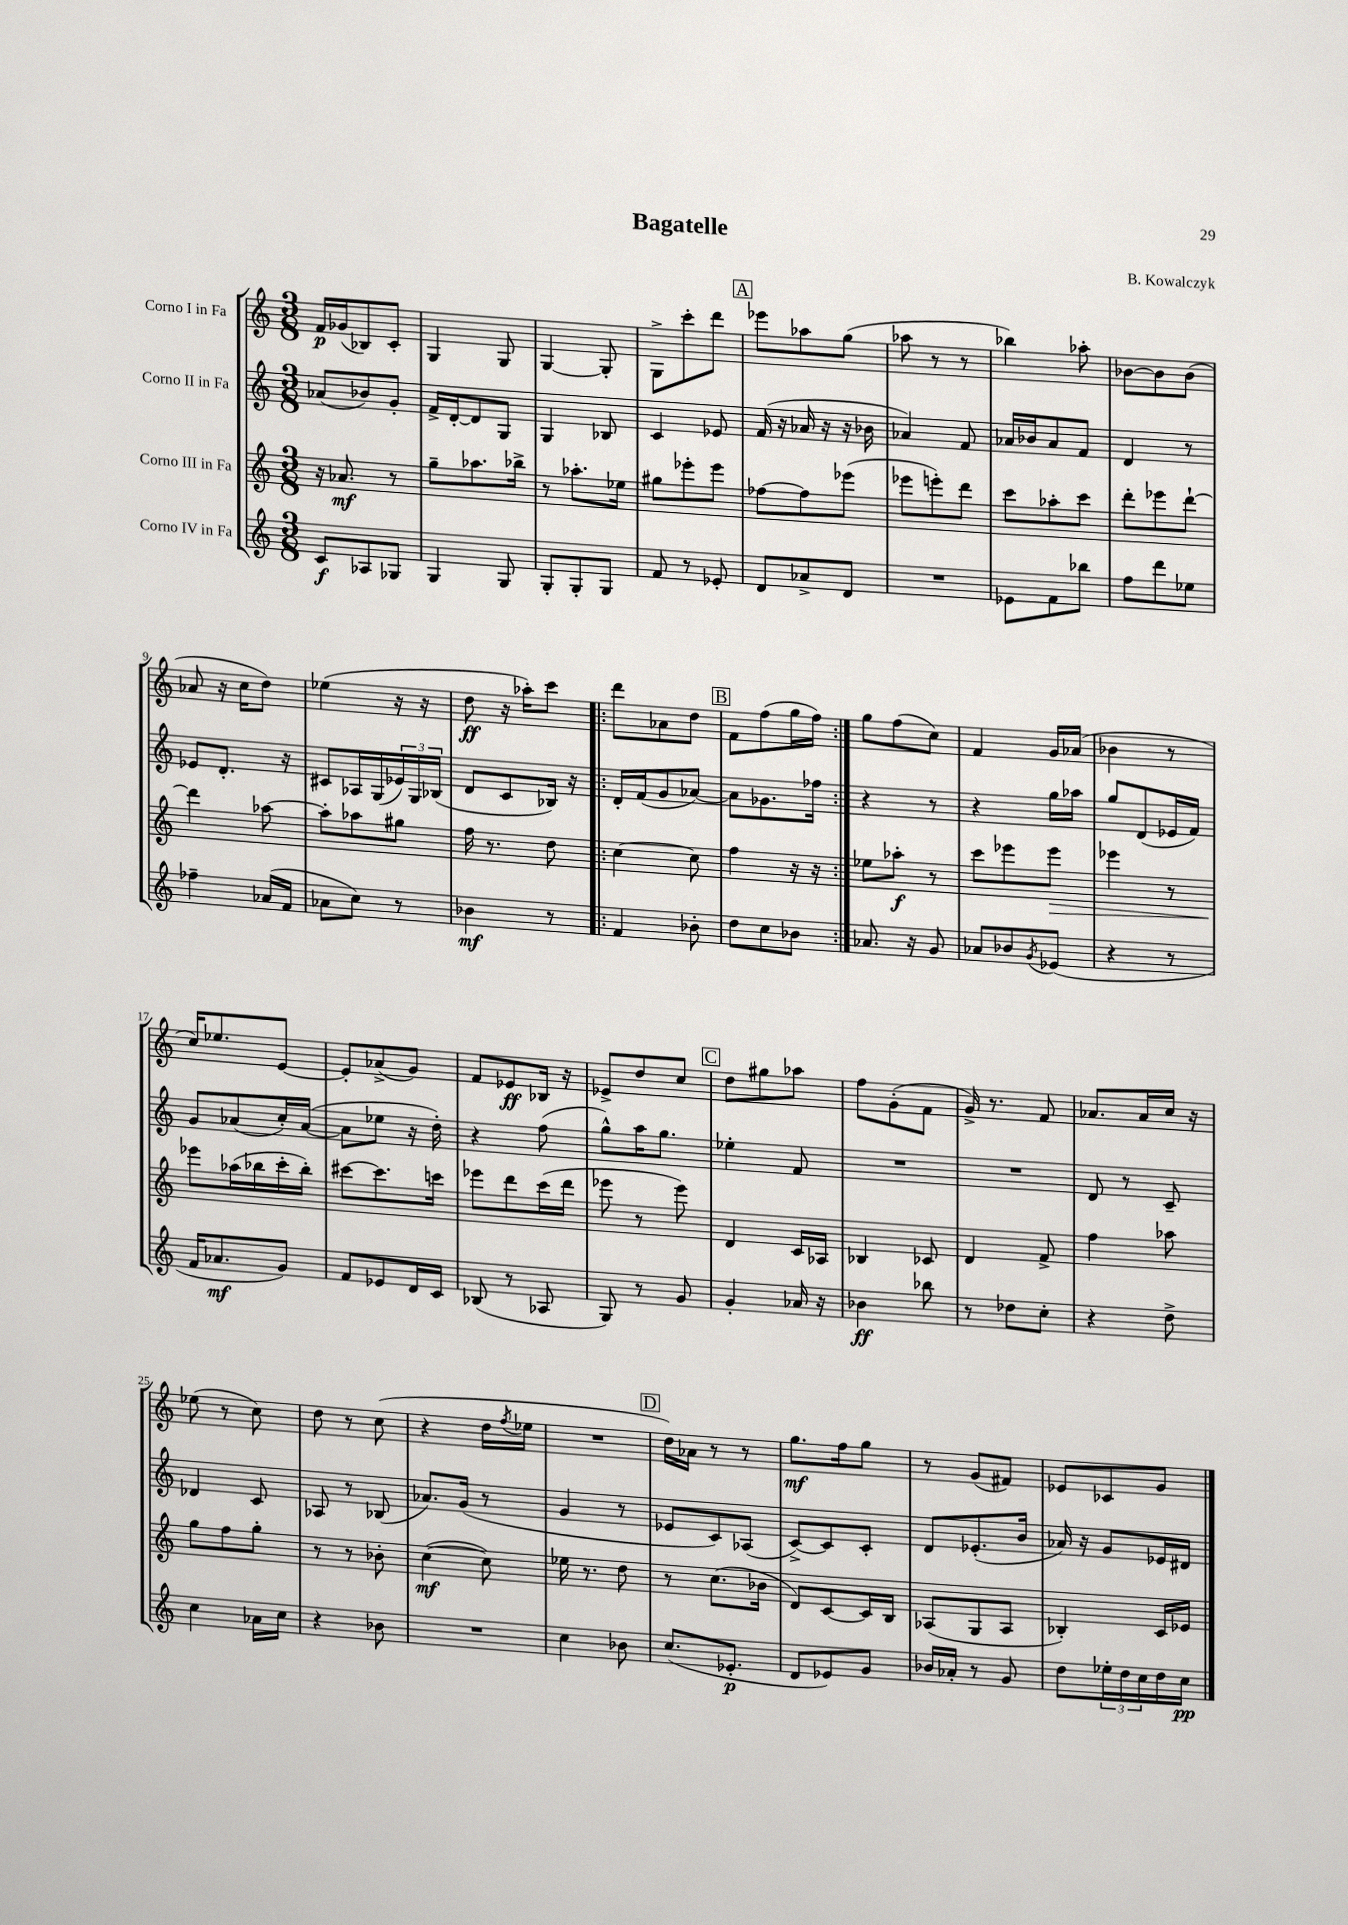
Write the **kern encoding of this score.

**kern	**dynam	**kern	**dynam	**kern	**kern	**dynam
*part4	*part4	*part3	*part3	*part2	*part1	*part1
*staff4	*staff4	*staff3	*staff3	*staff2	*staff1	*staff1
*I"Corno IV in Fa	*	*I"Corno III in Fa	*	*I"Corno II in Fa	*I"Corno I in Fa	*
*clefG2	*	*clefG2	*	*clefG2	*clefG2	*
*k[]	*	*k[]	*	*k[]	*k[]	*
*M3/8	*	*M3/8	*	*M3/8	*M3/8	*
=1	=1	=1	=1	=1	=1	=1
8c/L	f	16r	.	(8a-X/L	16f/LL	p
.	.	8.a-X/	mf	.	(16g-X/J	.
8A-X/	.	.	.	8b-X/)	8B-X/)	.
8G-X/J	.	8r	.	8g'/J	8c'/J	.
=2	=2	=2	=2	=2	=2	=2
4G/	.	8gg~\L	.	16f^/LL	4G/	.
.	.	.	.	[16d'/J	.	.
.	.	8.aa-X\	.	8d/]	.	.
8G/	.	.	.	8G/J	8G/	.
.	.	16bb-X^\Jk	.	.	.	.
=3	=3	=3	=3	=3	=3	=3
8G'/L	.	8r	.	4G/	[4G/	.
8G'/	.	8.aa-X'\L	.	.	.	.
8G/J	.	.	.	8B-X/	8G'/]	.
.	.	16ee-X\Jk	.	.	.	.
=4	=4	=4	=4	=4	=4	=4
8f/	.	8gg#X\L	.	4c/	8G^\L	.
8r	.	8eee-X'\	.	.	8ccc'\	.
8e-X'/	.	8eee-\J	.	8e-X/	8ddd\J	.
!!LO:REH:place=s1:t=A
=5	=5	=5	=5	=5	=5	=5
8d/L	.	[8ff-X\L	.	(16f/	8eee-X\L	.
.	.	.	.	16r	.	.
8a-X^/	.	8ff-\]	.	16a-X/	8aa-X\	.
.	.	.	.	16r	.	.
8d/J	.	(8eee-X\J	.	16r	(8gg\J	.
.	.	.	.	16b-X\	.	.
=6	=6	=6	=6	=6	=6	=6
4.r	.	8eee-X\L	.	4a-X/)	8aa-X\	.
.	.	8eeen'\)	.	.	8r	.
.	.	8ddd\J	.	8f/	8r	.
=7	=7	=7	=7	=7	=7	=7
8e-X\L	.	8ccc\L	.	16a-X/LL	4bb-X\)	.
.	.	.	.	16b-X/J	.	.
8f\	.	8aa-X'\	.	8a-/	.	.
8bb-X\J	.	8ccc\J	.	8f/J	8aa-X'\	.
=8	=8	=8	=8	=8	=8	=8
8ff\L	.	8ddd'\L	.	4d/	[8b-X\L	.
8ddd\	.	8eee-X\	.	.	8b-\]	.
8ee-X\J	.	[8ddd`\J	.	8r	(8b-\J	.
!!LO:LB:g=z
=9	=9	=9	=9	=9	=9	=9
4ff-X~\	.	4ddd\]	.	8e-X/L	8a-X/	.
.	.	.	.	8.d'/J	16r	.
.	.	.	.	.	16cc\KL	.
(16a-X/LL	.	[8aa-X\	.	.	8dd\J)	.
16f/JJ	.	.	.	16r	.	.
=10	=10	=10	=10	=10	=10	=10
8a-X\L	.	8aa-'\L]	.	8c#X/L	(4ee-X\	.
8cc\J)	.	8aa-X\	.	16A-X/L	.	.
.	.	.	.	(16G/	.	.
8r	.	8gg#X\J	.	24e-X/)	16r	.
.	.	.	.	24G/	.	.
.	.	.	.	.	16r	.
.	.	.	.	(24B-X/JJ	.	.
=11	=11	=11	=11	=11	=11	=11
4b-X\	mf	16ff\	.	8d/L	8dd\	ff
.	.	8.r	.	.	.	.
.	.	.	.	8c/	16r	.
.	.	.	.	.	16aa-X'\KL)	.
8r	.	8dd\	.	16B-X/Jk)	8ccc\J	.
.	.	.	.	16r	.	.
=12!|:	=12!|:	=12!|:	=12!|:	=12!|:	=12!|:	=12!|:
4f/	.	[4cc\	.	16d'/LL	8ddd\L	.
.	.	.	.	(16f/J	.	.
.	.	.	.	8g/	8a-X\	.
8b-X'\	.	8cc\]	.	[8a-X/J)	8dd\J	.
!!LO:REH:place=s1:t=B
=13	=13	=13	=13	=13	=13	=13
8dd\L	.	4ff\	.	8a-\L]	8f\L	.
8cc\	.	.	.	8.g-X\	(8ff\	.
8b-X\J	.	16r	.	.	16gg\L	.
.	.	16r	.	16ff-X\Jk	16ff\JJ)	.
=14:|!	=14:|!	=14:|!	=14:|!	=14:|!	=14:|!	=14:|!
8.a-X/	.	8ee-X\L	.	4r	8gg\L	.
.	.	8aa-X'\J	f	.	(8ff\	.
16r	.	.	.	.	.	.
8g/	.	8r	.	8r	8cc\J)	.
=15	=15	=15	=15	=15	=15	=15
8a-X/L	.	8ccc\L	.	4r	4f/	.
8b-X/	.	8eee-X\	.	.	.	.
8qg/	.	.	.	.	.	.
!	!	!	!LO:HP:b	!	!	!
(8e-X/J	.	8eee-\J	>	16gg\LL	16g/LL	.
.	.	.	.	16aa-X\JJ	(16a-X/JJ	.
=16	=16	=16	=16	=16	=16	=16
4r	.	4eee-X\	.	8gg/L	4b-X\	.
.	.	.	.	(8d/	.	.
8r	.	8r	.	16e-X/L	8r	.
.	.	.	.	16f/JJ)	.	.
!!LO:LB:g=z
=17	=17	=17	=17	=17	=17	=17
16f/KL	.	8eee-X\L	.	8g/L	16cc/KL)	.
8.a-X/	mf	.	.	.	8.ee-X/	.
.	.	(16aa-X\L	]	(8a-X/	.	.
.	.	16bb-X\	.	.	.	.
8g/J)	.	16ccc'\	.	16cc'/L)	[8e/J	.
.	.	16bb-'\JJ)	.	([16a-/JJ	.	.
=18	=18	=18	=18	=18	=18	=18
8f/L	.	[8ccc#X\L	.	8a-\L]	8e'/L]	.
8e-X/	.	8.ccc#\]	.	8ee-X\J	(8a-X^/	.
16d/L	.	.	.	16r	8g/J)	.
16c/JJ	.	16cccn\Jk	.	16dd'\)	.	.
=19	=19	=19	=19	=19	=19	=19
(8B-X/	.	8eee-X\L	.	4r	8f/L	.
8r	.	8ddd\	.	.	8e-X/	ff
8A-X/	.	(16ccc\L	.	(8ff\	16B-X/Jk	.
.	.	16ddd\JJ	.	.	16r	.
=20	=20	=20	=20	=20	=20	=20
8G/)	.	8eee-X\	.	8gg^^\L)	8e-X^/L	.
8r	.	8r	.	16aa\K	8dd/	.
.	.	.	.	8.gg\J	.	.
8g/	.	8eee-\)	.	.	8cc/J	.
!!LO:REH:place=s1:t=C
=21	=21	=21	=21	=21	=21	=21
4g'/	.	4d/	.	4ee-X'\	8dd\L	.
.	.	.	.	.	8gg#X\	.
16a-X/	.	16c/LL	.	8f/	8aa-X\J	.
16r	.	16A-X/JJ	.	.	.	.
=22	=22	=22	=22	=22	=22	=22
4b-X\	ff	4B-X/	.	4.r	8ff\L	.
.	.	.	.	.	(8g'\	.
8bb-X\	.	8c-X/	.	.	8f\J	.
=23	=23	=23	=23	=23	=23	=23
8r	.	4d/	.	4.r	16g^/)	.
.	.	.	.	.	8.r	.
8dd-X\L	.	.	.	.	.	.
8cc'\J	.	8f^/	.	.	8f/	.
=24	=24	=24	=24	=24	=24	=24
4r	.	4ff\	.	8d/	8.a-X/L	.
.	.	.	.	8r	.	.
.	.	.	.	.	16a-/L	.
8dd^\	.	8aa-X\	.	8c~/	16cc/JJ	.
.	.	.	.	.	16r	.
!!LO:LB:g=z
=25	=25	=25	=25	=25	=25	=25
4cc\	.	8gg\L	.	4d-X/	(8ee-X\	.
.	.	8ff\	.	.	8r	.
16a-X\LL	.	8gg'\J	.	8c/	8cc\)	.
16cc\JJ	.	.	.	.	.	.
=26	=26	=26	=26	=26	=26	=26
4r	.	8r	.	8A-X/	8dd\	.
.	.	8r	.	8r	8r	.
8b-X\	.	8b-X'\	.	(8B-X/	(8cc\	.
=27	=27	=27	=27	=27	=27	=27
4.r	.	([4cc\	mf	8.a-X/L)	4r	.
.	.	.	.	(16g/Jk	.	.
.	.	8cc\])	.	8r	16dd\LL	.
.	.	.	.	.	8qff/	.
.	.	.	.	.	16ee-X\JJ	.
=28	=28	=28	=28	=28	=28	=28
4cc\	.	16ee-X\	.	4g/	4.r	.
.	.	8.r	.	.	.	.
8b-X\	.	8dd\	.	8r	.	.
!!LO:REH:place=s1:t=D
=29	=29	=29	=29	=29	=29	=29
(8.cc/L	.	8r	.	8e-X/L	16dd\LL)	.
.	.	.	.	.	16a-X\JJ	.
.	.	(8.cc\L	.	8c/)	8r	.
8.e-X'/J	p	.	.	.	.	.
.	.	.	.	(8A-X/J	8r	.
.	.	16b-X\Jk	.	.	.	.
=30	=30	=30	=30	=30	=30	=30
8d/L	.	8d/L)	.	[8c^/L)	8.gg\L	mf
8e-X/)	.	[8c/	.	8c/]	.	.
.	.	.	.	.	16ff\k	.
8g/J	.	16c/L]	.	8c'/J	8gg\J	.
.	.	16B/JJ	.	.	.	.
=31	=31	=31	=31	=31	=31	=31
16b-X/LL	.	(8A-X/L	.	8d/L	8r	.
16a-X'/JJ	.	.	.	.	.	.
8r	.	8G/	.	(8.e-X'/	(8g/L	.
8g/	.	8A-/J	.	.	8f#X/J)	.
.	.	.	.	16b/Jk	.	.
=32	=32	=32	=32	=32	=32	=32
8dd\L	.	4B-X'/)	.	16a-X/)	8e-X/L	.
.	.	.	.	16r	.	.
24ee-X'\L	.	.	.	8g/L	8c-X/	.
24dd\	.	.	.	.	.	.
24cc\	.	.	.	.	.	.
16dd\	.	16c/LL	.	16e-X/L	8g/J	.
16cc\JJ	pp	16e-X/JJ	.	16d#X/JJ	.	.
==	==	==	==	==	==	==
*-	*-	*-	*-	*-	*-	*-
